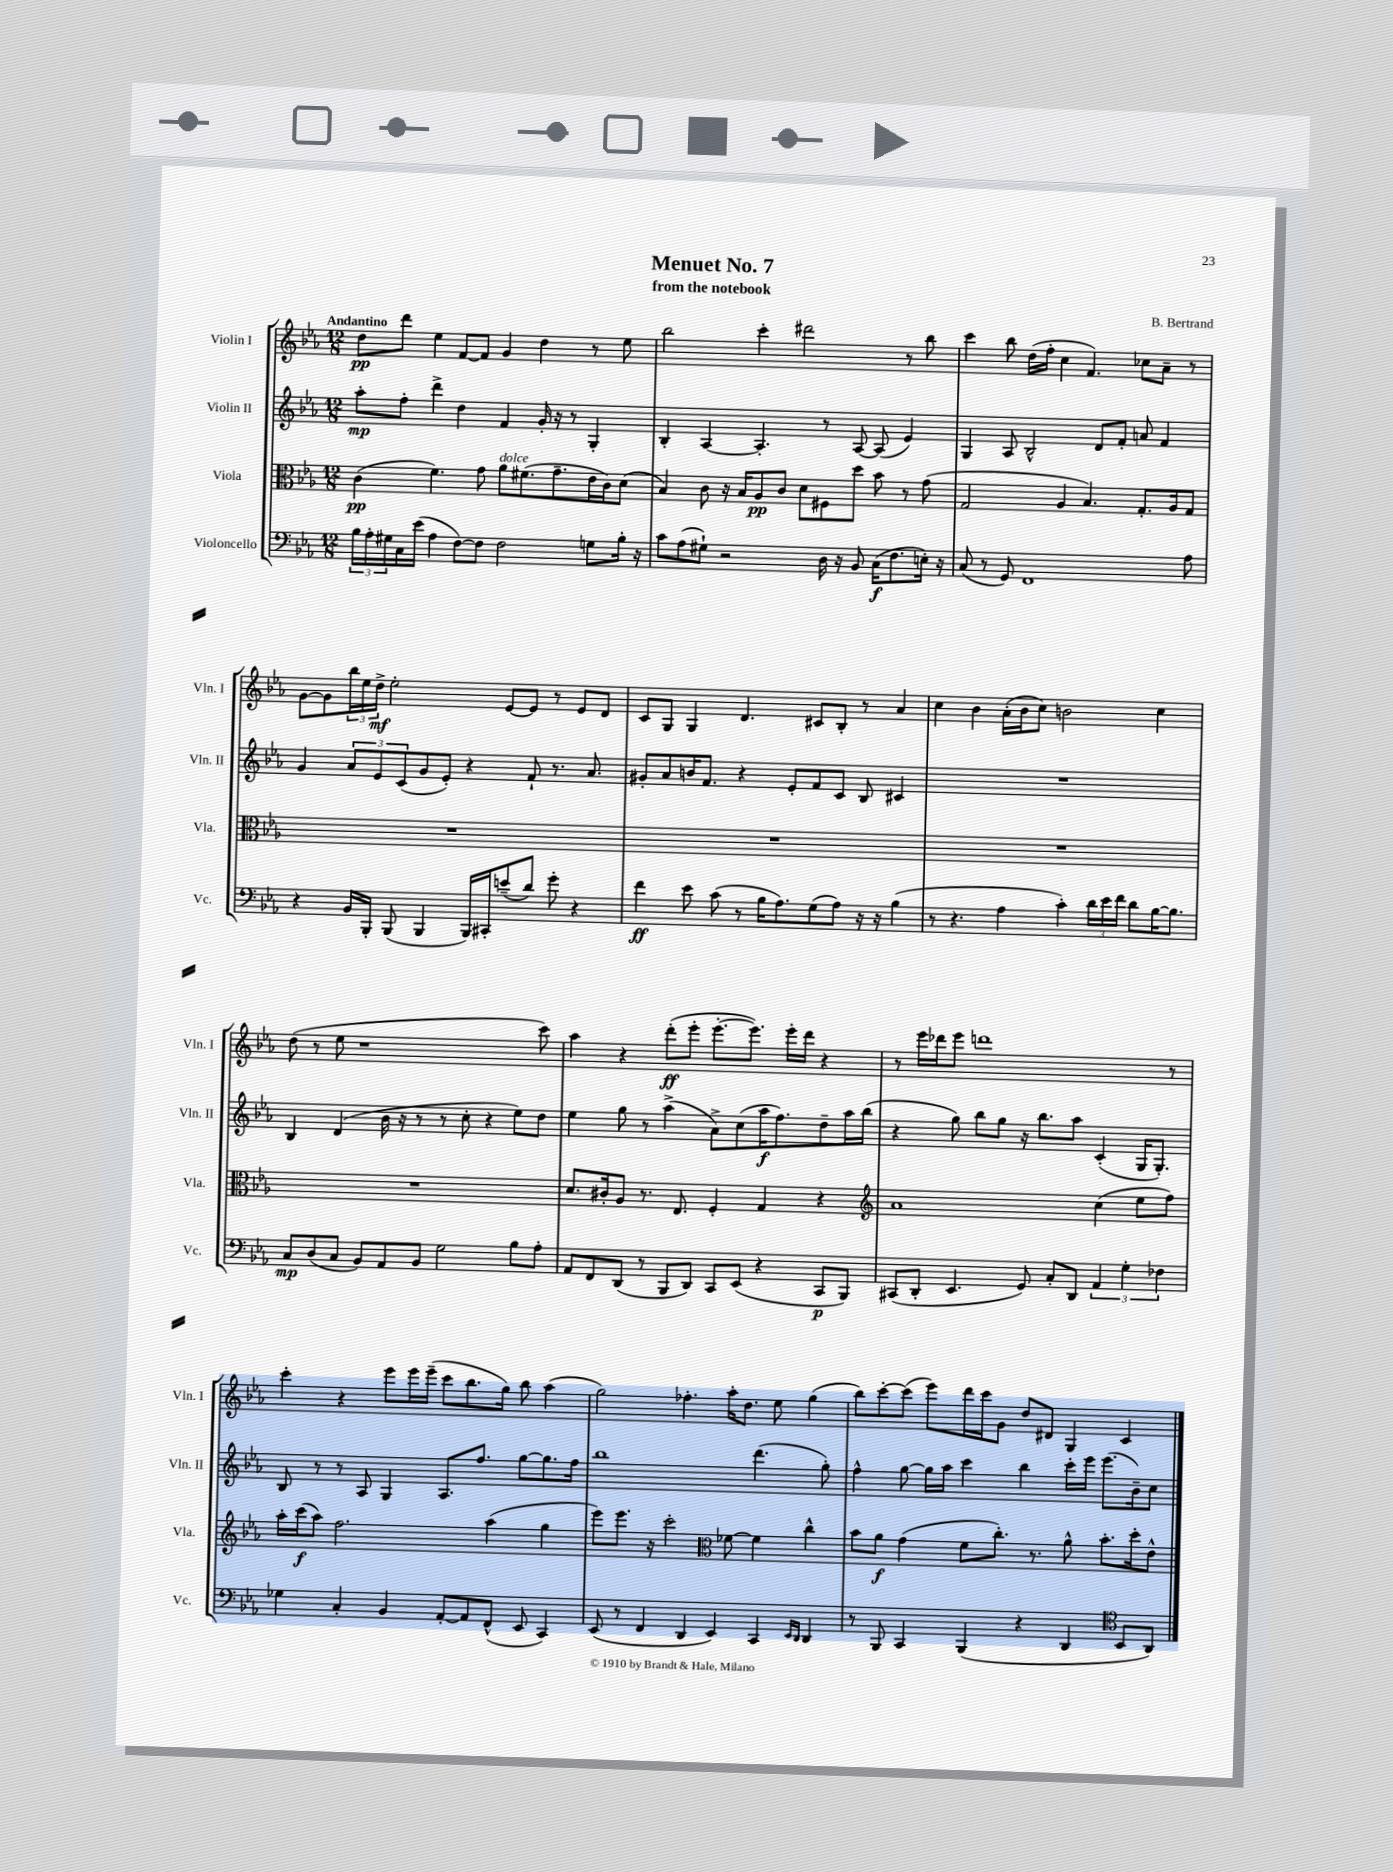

**kern	**dynam	**kern	**dynam	**kern	**dynam	**kern	**dynam
*part4	*part4	*part3	*part3	*part2	*part2	*part1	*part1
*staff4	*staff4	*staff3	*staff3	*staff2	*staff2	*staff1	*staff1
*I"Violoncello	*	*I"Viola	*	*I"Violin II	*	*I"Violin I	*
*I'Vc.	*	*I'Vla.	*	*I'Vln. II	*	*I'Vln. I	*
*clefF4	*	*clefC3	*	*clefG2	*	*clefG2	*
*k[b-e-a-]	*	*k[b-e-a-]	*	*k[b-e-a-]	*	*k[b-e-a-]	*
*M12/8	*	*M12/8	*	*M12/8	*	*M12/8	*
=1	=1	=1	=1	=1	=1	=1	=1
!	!	!	!	!	!	!LO:TX:a:B:t=Andantino	!
24B-\LL	.	(4c\	pp	8aa-'\L	mp	8dd\L	pp
24A-'\	.	.	.	.	.	.	.
24G#X\	.	.	.	.	.	.	.
16C\	.	.	.	8ff'\J	.	8ddd\J	.
(16e-\JJ	.	.	.	.	.	.	.
4A-\	.	4.f\)	.	4ddd^\	.	4ee-\	.
[8F\L)	.	.	.	4dd\	.	[8f/L	.
8F\J]	.	8g\	.	.	.	8f/J]	.
!	!	!LO:TX:a:i:t=dolce	!	!	!	!	!
2F\	.	8a-\L	.	4f/	.	4g/	.
.	.	(8.f#X\	.	.	.	.	.
.	.	.	.	16g'/	.	4dd\	.
.	.	8.g~\	.	16r	.	.	.
.	.	.	.	8r	.	.	.
8Gn\L	.	16e-\L	.	4G'/	.	8r	.
.	.	16c\J)	.	.	.	.	.
16B-'\Jk	.	(8d\J	.	.	.	8ee-\	.
16r	.	.	.	.	.	.	.
=2	=2	=2	=2	=2	=2	=2	=2
8c\L	.	4B-/)	.	4B-'/	.	2bb-\	.
(8A-\	.	.	.	.	.	.	.
8G#X`\J)	.	8c\	.	[4A-/	.	.	.
2r	.	16r	.	.	.	.	.
.	.	16B-/KL	.	.	.	.	.
.	.	8A-/	pp	4.A-'/]	.	4ccc'\	.
.	.	8c/J	.	.	.	.	.
.	.	8d\L	.	.	.	2ddd#X\	.
16D\	.	8F#X\	.	8r	.	.	.
16r	.	.	.	.	.	.	.
8BB-/	.	8dd\J	.	[8A-/	.	.	.
(16C\KL	f	8b-\	.	(8A-/]	.	.	.
8.F\	.	.	.	.	.	.	.
.	.	8r	.	4e-/)	.	8r	.
16En'\Jk)	.	(8g\	.	.	.	8bb-\	.
16r	.	.	.	.	.	.	.
=3	=3	=3	=3	=3	=3	=3	=3
(8C/	.	2G/	.	4G/	.	4ccc\	.
8r	.	.	.	.	.	.	.
8GG/)	.	.	.	8A-/	.	8bb-\	.
1FF	.	.	.	2B-^^/	.	(16dd\LL	.
.	.	.	.	.	.	16ff'\JJ	.
.	.	4A-/	.	.	.	4cc\	.
.	.	4.B-/)	.	.	.	4.f/)	.
.	.	.	.	8d/L	.	.	.
.	.	.	.	8f'/J	.	.	.
.	.	8.G'/L	.	8an/	.	8cc-X\L	.
.	.	.	.	4f/	.	8a-~\J	.
.	.	16A-/k	.	.	.	.	.
8A-\	.	8G/J	.	.	.	8r	.
!!LO:LB:g=z
=4	=4	=4	=4	=4	=4	=4	=4
4r	.	1.r	.	4g/	.	[8g\L	.
.	.	.	.	.	.	8g\]	.
16BB-/LL	.	.	.	12a-/L	.	24bb-\L	.
.	.	.	.	.	.	24ee-\	.
16BBB-'/JJ	.	.	.	.	.	.	.
.	.	.	.	12e-/	.	24dd^\JJ	mf
(8BBB-/	.	.	.	.	.	2ee-'\	.
.	.	.	.	(12c/	.	.	.
4BBB-/	.	.	.	8g/	.	.	.
.	.	.	.	8e-'/J)	.	.	.
16BBB-/LL)	.	.	.	4r	.	.	.
16CC#X'/J	.	.	.	.	.	.	.
(8en~/	.	.	.	.	.	[8e-/L	.
8d/J)	.	.	.	8f`/	.	8e-/J]	.
8g'\	.	.	.	8.r	.	8r	.
4r	.	.	.	.	.	8e-/L	.
.	.	.	.	8.a-/	.	.	.
.	.	.	.	.	.	8d/J	.
=5	=5	=5	=5	=5	=5	=5	=5
4f\	ff	1.r	.	8g#X'/L	.	8c/L	.
.	.	.	.	8a-/	.	8G/J	.
8e-\	.	.	.	16bn/K	.	4G/	.
.	.	.	.	8.f/J	.	.	.
(8c\	.	.	.	.	.	.	.
8r	.	.	.	4r	.	4.d/	.
16B-\KL	.	.	.	.	.	.	.
8.A-\)	.	.	.	.	.	.	.
.	.	.	.	8e-'/L	.	.	.
(8G\	.	.	.	8f/	.	8c#X/L	.
8A-\J)	.	.	.	8c/J	.	8B-'/J	.
16r	.	.	.	8B-/	.	8r	.
16r	.	.	.	.	.	.	.
(4B-\	.	.	.	4c#X/	.	4a-/	.
=6	=6	=6	=6	=6	=6	=6	=6
8r	.	1.r	.	1.r	.	4cc\	.
4.r	.	.	.	.	.	.	.
.	.	.	.	.	.	4b-\	.
4A-\	.	.	.	.	.	(16a-'\LL	.
.	.	.	.	.	.	16b-\J	.
.	.	.	.	.	.	8cc\J)	.
4c'\)	.	.	.	.	.	2bn\	.
24d\LL	.	.	.	.	.	.	.
24e-\	.	.	.	.	.	.	.
24f\JJ	.	.	.	.	.	.	.
8d\L	.	.	.	.	.	.	.
[16B-\K	.	.	.	.	.	4cc\	.
8.B-\J]	.	.	.	.	.	.	.
!!LO:LB:g=z
=7	=7	=7	=7	=7	=7	=7	=7
8C/L	mp	1.r	.	4B-/	.	(8dd\	.
(8D/	.	.	.	.	.	8r	.
8C/J	.	.	.	(4d/	.	8ee-\	.
8BB-/L)	.	.	.	.	.	1r	.
8AA-/	.	.	.	16b-\	.	.	.
.	.	.	.	16r	.	.	.
8BB-/J	.	.	.	8r	.	.	.
2G\	.	.	.	8r	.	.	.
.	.	.	.	8cc'\	.	.	.
.	.	.	.	4r	.	.	.
8B-\L	.	.	.	8ee-\L)	.	.	.
8A-'\J	.	.	.	8dd\J	.	8ccc\)	.
=8	=8	=8	=8	=8	=8	=8	=8
8AA-/L	.	8.d/L	.	4ee-\	.	4aa-\	.
8FF/	.	.	.	.	.	.	.
.	.	16c#X'/k	.	.	.	.	.
(8DD/J	.	8A-/J	.	8gg\	.	4r	.
8r	.	8.r	.	8r	.	.	.
8BBB-/L	.	.	.	(4aa-^\	.	(8ddd'\L	ff
.	.	8.E-/	.	.	.	.	.
8DD/J)	.	.	.	.	.	8eee-'\J	.
8CC/L	.	4F'/	.	8a-^\L)	.	[8.eee-'\L	.
(8EE-/J	.	.	.	(8cc\	.	.	.
.	.	.	.	.	.	8.eee-\J])	.
4r	.	4G/	.	16aa-\K	f	.	.
.	.	.	.	8.ff\)	.	.	.
.	.	.	.	.	.	16eee-'\LL	.
.	.	.	.	.	.	16ddd\JJ	.
8CC/L	p	4r	.	8dd~\	.	4r	.
8BBB-/J)	.	.	.	16aa-\L	.	.	.
.	.	.	.	(16bb-\JJ	.	.	.
=9	=9	=9	=9	=9	=9	=9	=9
*	*	*clefG2	*	*	*	*	*
(8CC#X/L	.	1a-	.	4r	.	8r	.
8DD'/J	.	.	.	.	.	16eee-\LL	.
.	.	.	.	.	.	16ddd-X\J	.
4.EE-/	.	.	.	8gg\)	.	8eee-\J	.
.	.	.	.	8bb-\L	.	1dddn	.
.	.	.	.	8gg\J	.	.	.
8GG/)	.	.	.	16r	.	.	.
.	.	.	.	8.bb-\L	.	.	.
8C'/L	.	.	.	.	.	.	.
8DD/J	.	.	.	8aa-\J	.	.	.
6AA-/	.	(4cc\	.	(4c'/	.	.	.
6G'\	.	.	.	.	.	.	.
.	.	8ee-\L	.	16G/KL	.	.	.
.	.	.	.	8.G'/J)	.	.	.
6F-X\	.	.	.	.	.	.	.
.	.	8ff\J)	.	.	.	8r	.
!!LO:LB:g=z
=10	=10	=10	=10	=10	=10	=10	=10
4G-X\	.	16aa-'\LL	.	8B-/	.	4ccc'\	.
.	.	(16ccc\J	f	.	.	.	.
.	.	8aa-\J)	.	8r	.	.	.
4C'/	.	2.ff\	.	8r	.	4r	.
.	.	.	.	8A-/	.	.	.
4BB-/	.	.	.	4G/	.	8eee-\L	.
.	.	.	.	.	.	16eee-\L	.
.	.	.	.	.	.	(16eee-~\JJ	.
[8AA-'/L	.	.	.	8.A-/L	.	8ccc\L	.
8AA-/]	.	.	.	.	.	8.bb-\	.
.	.	.	.	8.ff/J	.	.	.
(8FF^^/J	.	(4aa-\	.	.	.	.	.
.	.	.	.	.	.	16gg\Jk)	.
8EE-/	.	.	.	[8gg\L	.	8bb-\	.
4CC/)	.	4gg\	.	8.gg\]	.	(4aa-\	.
.	.	.	.	16ff\Jk	.	.	.
=11	=11	=11	=11	=11	=11	=11	=11
(8EE-/	.	8eee-\L)	.	1bb-	.	2gg\)	.
8r	.	8.eee-\J	.	.	.	.	.
4FF/	.	.	.	.	.	.	.
.	.	16r	.	.	.	.	.
.	.	2ccc'\	.	.	.	.	.
4DD/	.	.	.	.	.	4.ff-X'\	.
4EE-/)	.	.	.	.	.	.	.
*	*	*clefC3	*	*	*	*	*
.	.	[8f-X\	.	.	.	16aa-'\KL	.
.	.	.	.	.	.	8.dd\J	.
4CC/	.	4f-\]	.	(4.ddd\	.	.	.
.	.	.	.	.	.	8ee-\	.
16qqEE-/LL	.	.	.	.	.	.	.
16qqDD/JJ	.	.	.	.	.	.	.
4DD/	.	4cc^^\	.	.	.	(4gg\	.
.	.	.	.	8gg'\)	.	.	.
=12	=12	=12	=12	=12	=12	=12	=12
8r	.	8b-\L	.	4ff^^\	.	8bb-\L)	.
8BBB-/	.	8a-\J	f	.	.	[8ccc'\	.
4CC/	.	(4g\	.	[8gg\	.	(8ccc\J]	.
.	.	.	.	16gg\LL]	.	8eee-\L)	.
.	.	.	.	16aa-\JJ	.	.	.
(4BBB-/	.	8f\L	.	4ccc\	.	16ddd\L	.
.	.	.	.	.	.	16ccc\J	.
.	.	8.cc'\J)	.	.	.	8g\J	.
4r	.	.	.	4bb-\	.	8dd/L	.
.	.	8.r	.	.	.	.	.
.	.	.	.	.	.	8d#X/J	.
4DD/	.	8a-^^\	.	16ccc'\LL	.	4G/	.
.	.	.	.	16eee-\JJ	.	.	.
.	.	8.b-'\L	.	(8.eee-\L	.	.	.
*clefC4	*	*	*	*	*	*	*
8BB-/L	.	.	.	.	.	4c/	.
.	.	16dd'\k	.	16b-~\k)	.	.	.
8AA-/J)	.	8e-^^\J	.	8cc\J	.	.	.
==	==	==	==	==	==	==	==
*-	*-	*-	*-	*-	*-	*-	*-
